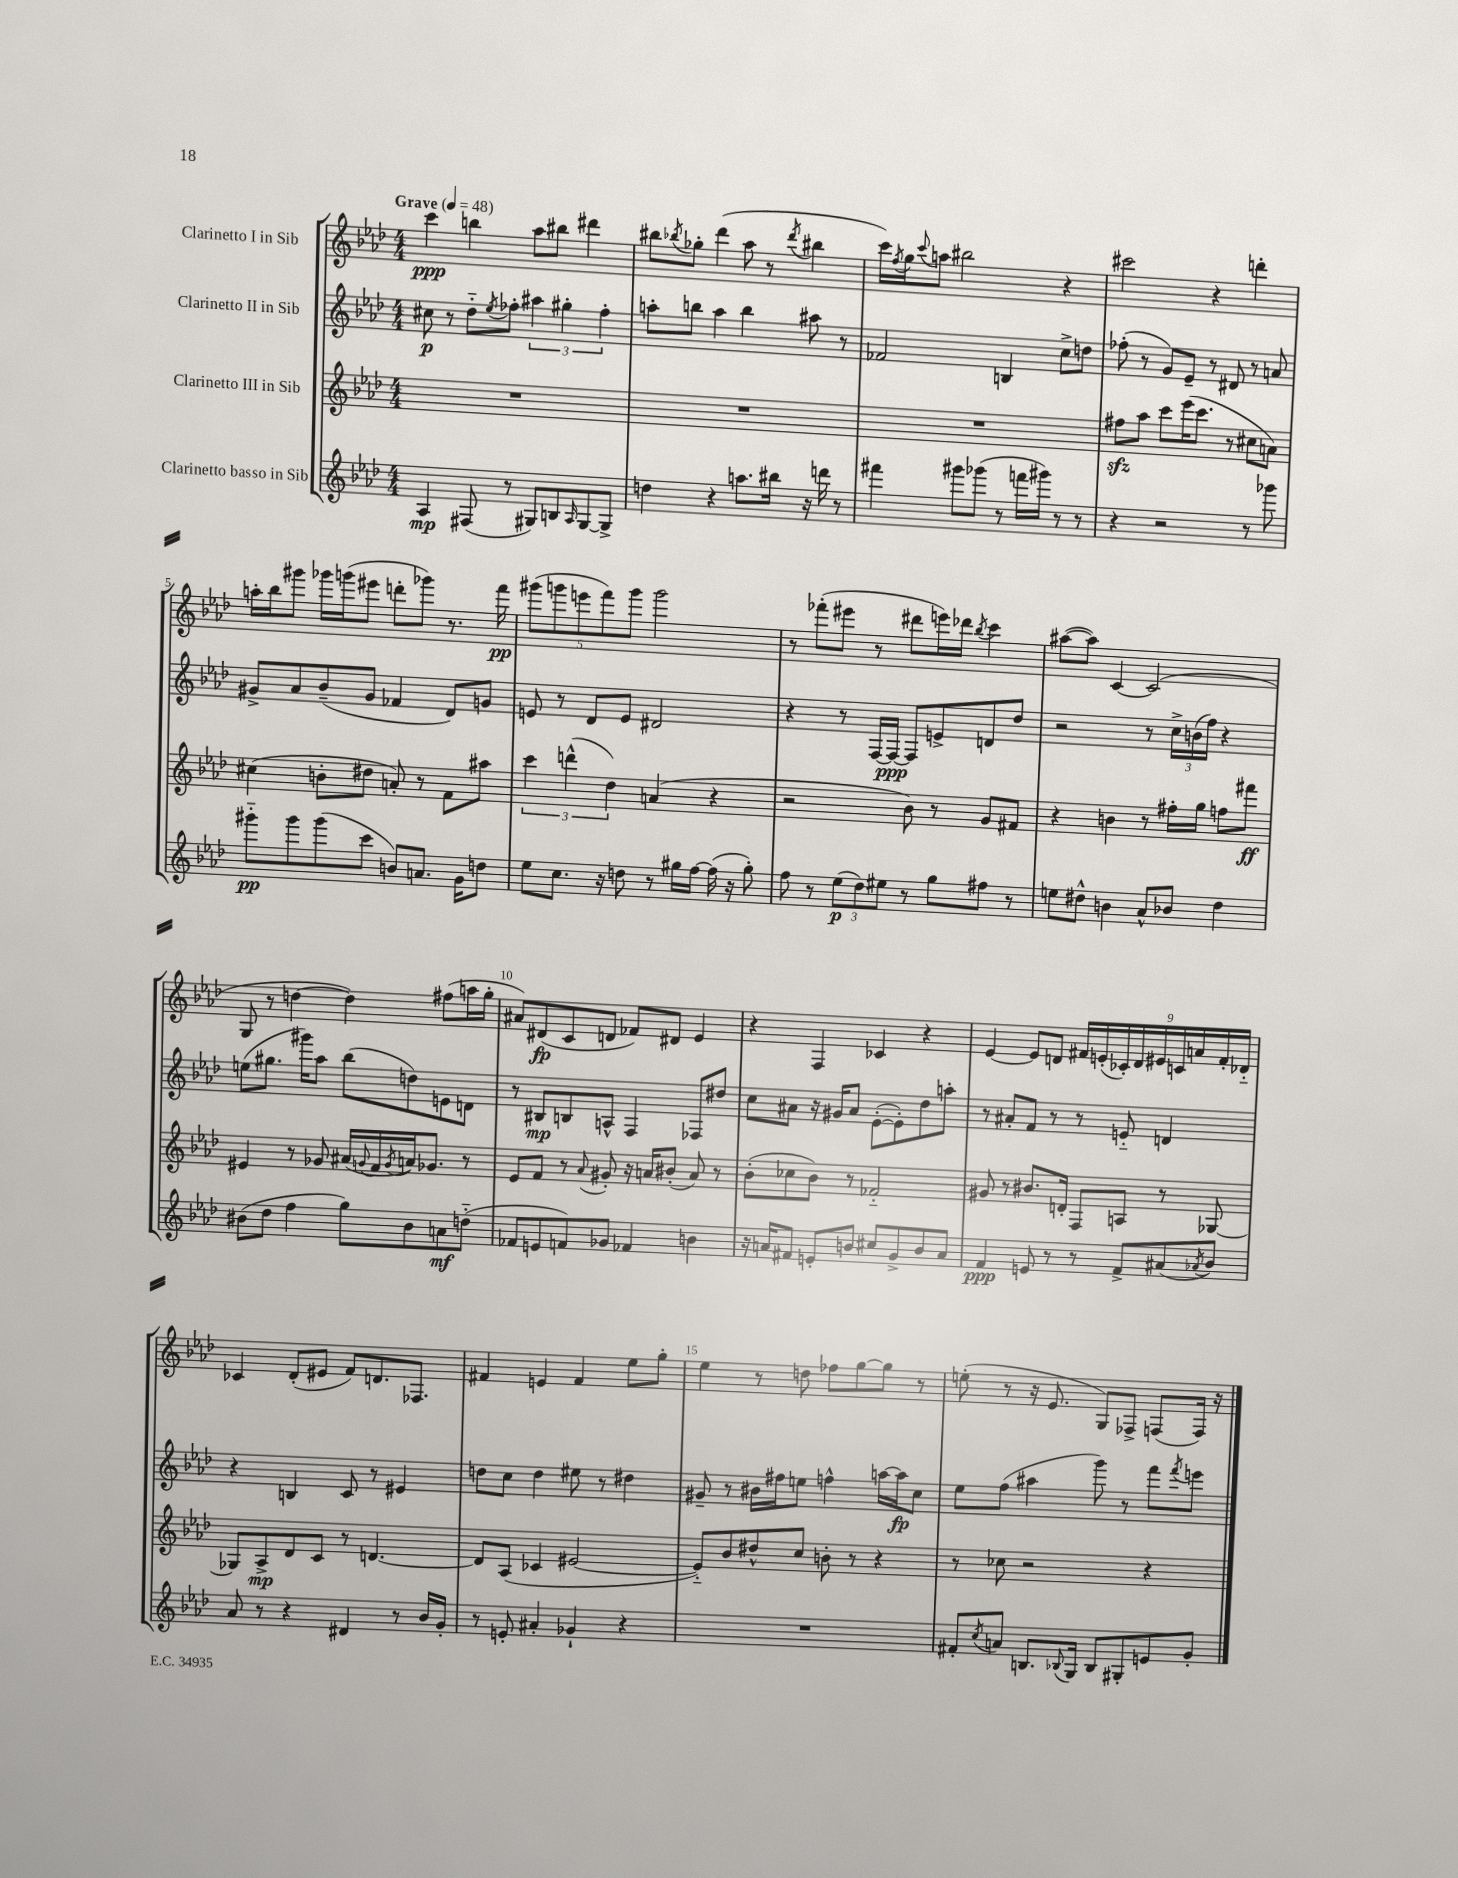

**kern	**kern	**kern	**kern
*staff4	*staff3	*staff2	*staff1
*clefG2	*clefG2	*clefG2	*clefG2
*k[b-e-a-d-]	*k[b-e-a-d-]	*k[b-e-a-d-]	*k[b-e-a-d-]
*M4/4	*M4/4	*M4/4	*M4/4
*MM48	*MM48	*MM48	*MM48
4A-	1r	8cc#	4ccc
.	.	8r	.
(8F#	.	8dd-'~	4bb
.	.	8qee-	.
8r	.	8ff-'	.
8G#)	.	6aa#	8aa-
8B	.	.	8bb#
.	.	6gg#'	.
16qqA-	.	.	.
[8G#	.	.	4ddd#
.	.	6ff-'	.
8G#^]	.	.	.
=	=	=	=
4dd	1r	8aa'	8bb#
.	.	.	8qbb-
.	.	8bb	8gg-'
4r	.	4aa	(4ddd-
8.aa	.	4bb	8aa-
.	.	.	8r
16bb#	.	.	.
.	.	.	8qddd-
16r	.	8aa#	4bb#
16ddd	.	.	.
8r	.	8r	.
=	=	=	=
4fff#	1r	2f-	16ccc)
.	.	.	8qff
.	.	.	16gg
.	.	.	8qqccc
.	.	.	8aa
8ggg#	.	.	2bb#
(8ggg-	.	.	.
8r	.	4B	.
16fff	.	.	.
16ggg#)	.	.	.
8r	.	8cc^	4r
8r	.	8dd	.
=	=	=	=
4r	8ff#	(8ff-'	2ccc#
.	8aa-	8r	.
2r	8ccc	8g)	.
.	(16eee-	8e-~	.
.	8.ccc	.	.
.	.	8r	4r
.	8r	8d#	.
8r	8cc#	8r	4ddd'
8ggg-	8a)	8a	.
=	=	=	=
8ggg#'~	(4cc#	8g#^	16aa'
.	.	.	16bb-
8ggg#	.	8a-	8ggg#
(8ggg#	8b'	(8b-~	16ggg-
.	.	.	(16ggg
8ccc	8dd#	8g#	8eee#
8b)	8a')	4f-	8ddd'
8.a	8r	.	8ggg-)
.	8f	8d-)	8.r
16g	.	.	.
8dd	8aa#	8g	.
.	.	.	16fff
=	=	=	=
8ee-	6ccc	8e	(10ggg#
.	.	.	10ggg
8.cc	.	8r	.
.	(6ddd^^	.	.
.	.	.	10eee
.	.	8d-	.
.	.	.	10fff)
16r	.	.	.
.	6dd-)	.	.
8dd	.	8e	.
.	.	.	10ggg
8r	(4a	2d#	2ggg
16gg#	.	.	.
[16ff	.	.	.
(16ff]	4r	.	.
16r	.	.	.
8gg#')	.	.	.
=	=	=	=
8ff	2r	4r	8r
8r	.	.	(8fff-'
(12ee-	.	8r	8eee#
12dd-)	.	.	.
.	.	[16F	8r
12ee#	.	.	.
.	.	16F_	.
8r	8b-)	8F]	8ddd#
8gg	8r	8e^	16eee)
.	.	.	16ddd-
.	.	.	8qbb-
8ff#	8g	8d	4ccc
8r	8f#	8dd-	.
=	=	=	=
8ee	4r	2r	([8aa#
8dd#^^	.	.	8aa#])
4b	4b	.	[4c
8a-^^	8r	8r	(2c]
8b-	16ff#'	24cc^	.
.	.	(24b	.
.	16gg	.	.
.	.	24ff)	.
4dd#	8ff	4r	.
.	8fff#	.	.
=	=	=	=
(8b#	4e#	(8ee	8G
8dd-	.	8.gg#	8r
4ff	8r	.	[4dd
.	.	16ggg#)	.
.	8g-	8aa-	.
8gg)	(16a#	(8bb-	4dd])
.	8qqg	.	.
.	16f	.	.
.	8qg	.	.
8b#	16a)	8dd)	.
.	8.g-	.	.
8a	.	8e	(8ff#
(8dd'~	8r	8d	16aa
.	.	.	16gg'
=	=	=	=
8f-	8e-	8r	8a#)
8e	8f	8B#	(8d#
8f)	8r	8B	8c
.	8qqa-	.	.
8g-	8g#'	8A^^	8d
4f-	16r	4F	8f-)
.	16a	.	.
.	(8b#'	.	8d#
4b	8a)	8F-	4e-
.	8r	8dd#	.
=	=	=	=
16r	(8b-'	8cc	4r
16a	.	.	.
8f#	8cc-	8a#	.
8e'	8b-)	16r	4F
.	.	16g#	.
8b	8r	8a#	.
8cc#	2f-'~	([8e-'	4c-
8g^	.	8e-'])	.
8b	.	8dd-	4r
8a	.	8aa'	.
=	=	=	=
4f	8g#	8r	[4e-
.	8r	8a#'	.
8e	8.b#	8f	8e-]
8r	.	8r	8d
.	16d'	.	.
8r	8F	8r	18f#
.	.	.	(18e'
.	.	.	18c-')
8f^	8A	8e'~	.
.	.	.	18d
.	.	.	18e#
(8a#	8r	4d	.
.	.	.	18c
.	.	.	18a
8qa-	.	.	.
8b-)	[8G-	.	.
.	.	.	18f#'
.	.	.	18d-'~
=	=	=	=
8a-	8G-]	4r	4c-
8r	8A-^	.	.
4r	8d-	4B	(8d-'
.	8c	.	8e#
4d#	8r	8c	8f)
.	[4.d	8r	8.d
8r	.	4e#	.
.	.	.	8.F-
16b-	.	.	.
16g'	.	.	.
=	=	=	=
8r	8d]	8dd	4f#
8e'	(8A-	8cc	.
4a#'	4c-	4dd	4e
4g-`	[2e#	8ee#	4f#
.	.	8r	.
4r	.	4dd#	8ee-
.	.	.	8gg'
=	=	=	=
1r	8e#'~])	8g#~	4ee-
.	8b-	8r	.
.	8dd#^^	16b#	8r
.	.	16ff#	.
.	8cc	8ee	8dd
.	8b'	4ff^^	8ff-
.	8r	.	[8gg
.	4r	[16aa	8gg]
.	.	16aa]	.
.	.	8cc	8r
=	=	=	=
8f#'	8r	8ee-	(8ee'
8qcc	.	.	.
8a	8cc-	(8ff	8r
8.B	2r	4aa#	16r
.	.	.	8.e-
8qqB-	.	.	.
16G	.	.	.
8B-	.	8ggg)	8G)
8G#'	.	8r	8F-^
8e	4r	8fff	(8F
.	.	8qfff	.
8g'	.	8eee	16F)
.	.	.	16r
==	==	==	==
*-	*-	*-	*-
